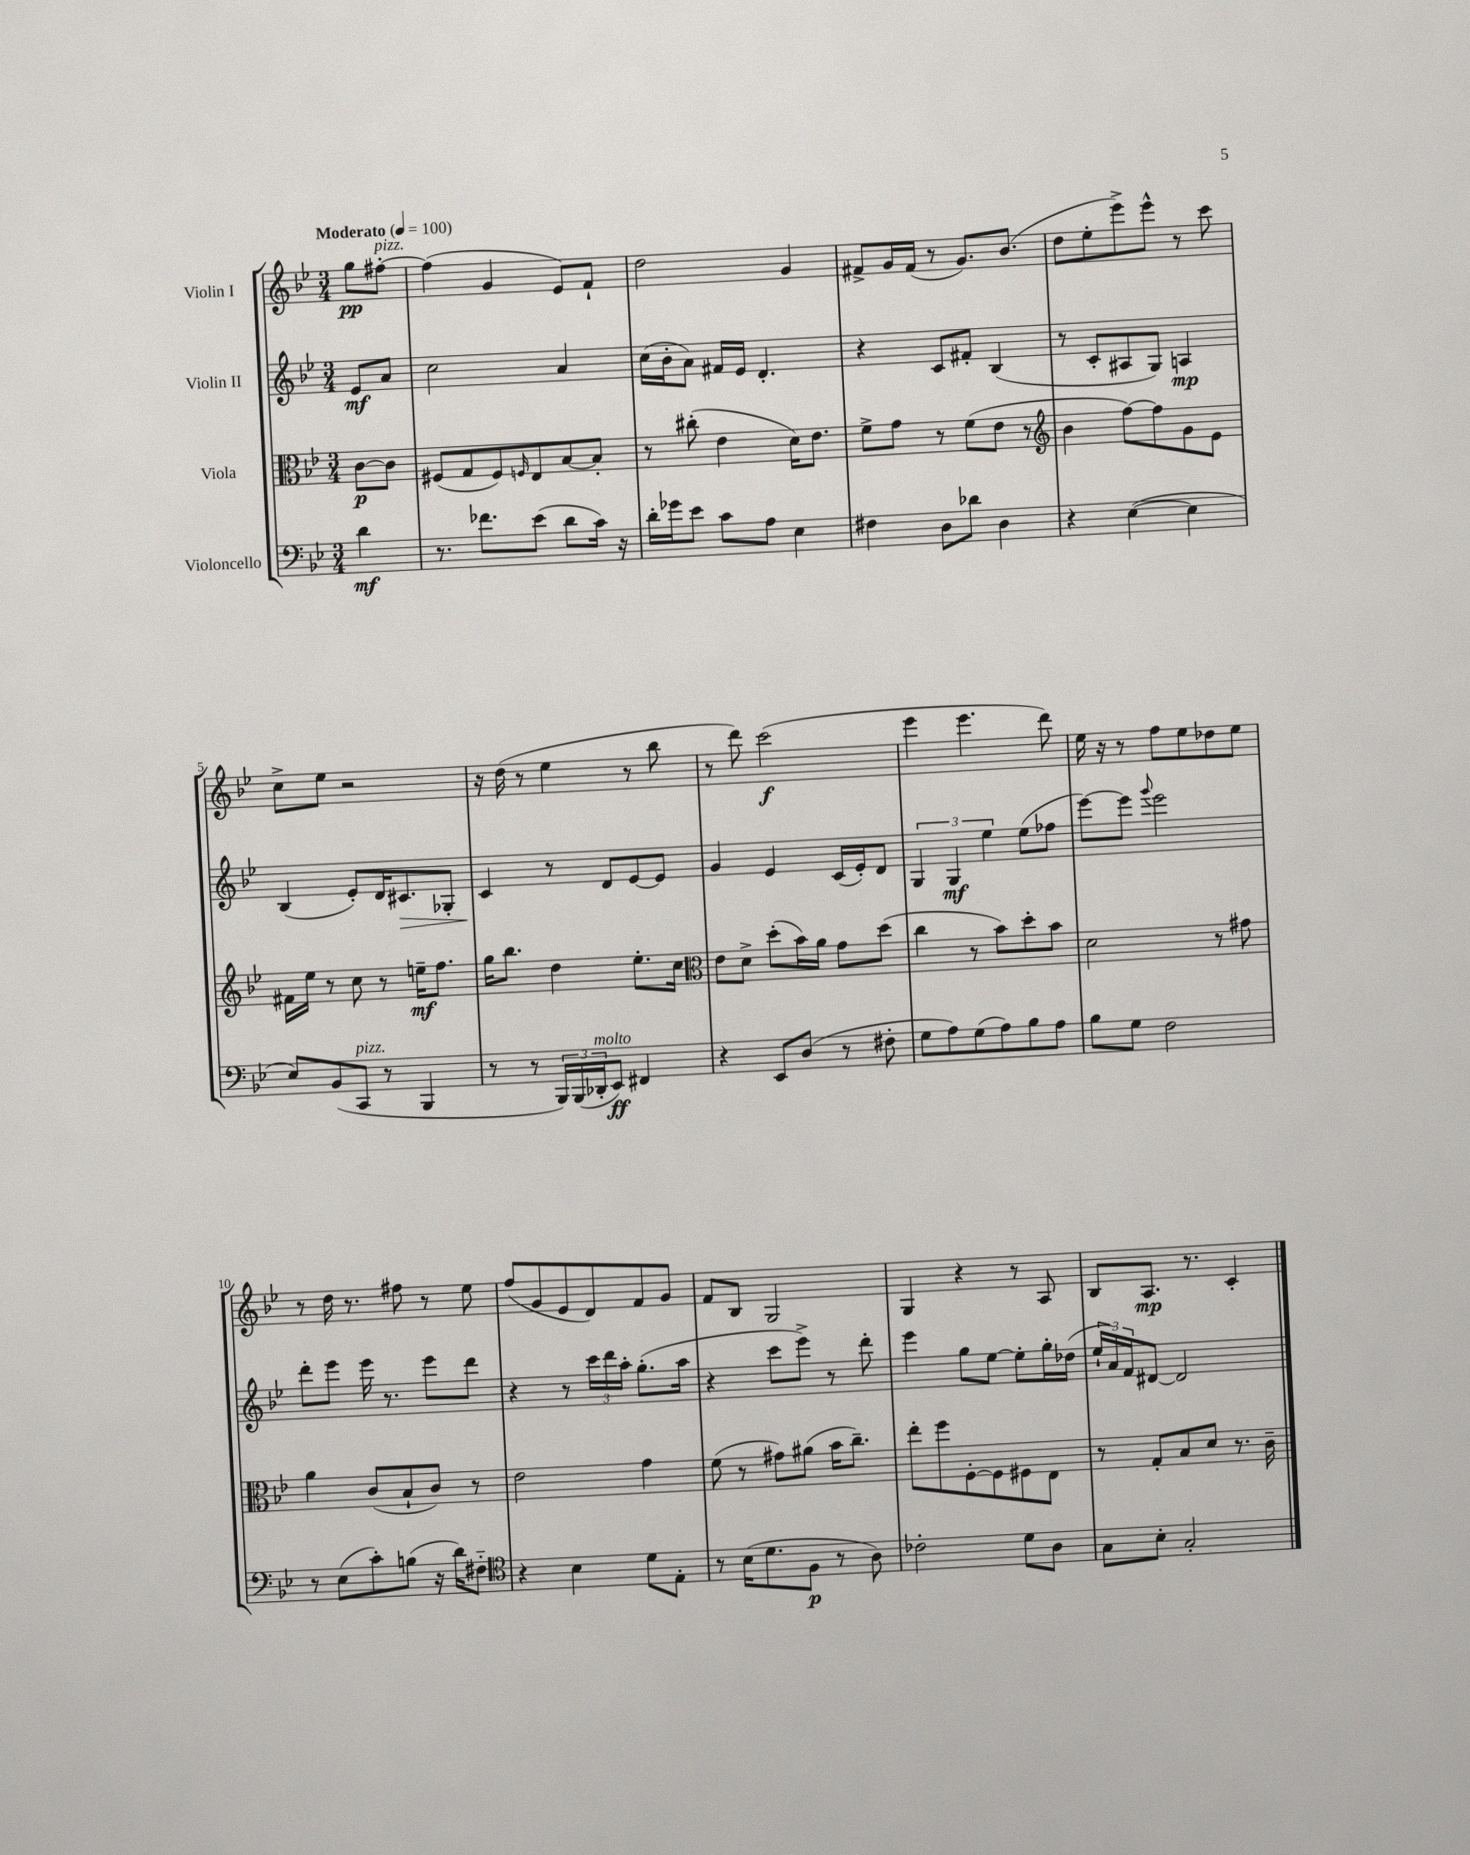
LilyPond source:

<<
\new StaffGroup <<
\new Staff = "s0" \with { instrumentName = "Violin I" } {
    \clef treble \key bes \major \numericTimeSignature \time 3/4 \partial 4 \tempo "Moderato" 4 = 100
    g''8\pp fis''8~-.^\markup { \italic "pizz." } |
    fis''4( g'4 ees'8) f'8-! |
    d''2 g'4 |
    fis'8-> g'16 fis'16( r8 g'8.) bes'8.( |
    d''8 ees''8-. ees'''8->) ees'''8-^ r8 c'''8 |
    c''8-> ees''8 r2 |
    r16 d''16( r8 ees''4 r8 bes''8 |
    r8 d'''8) c'''2\f( |
    ees'''4 ees'''4. d'''8) |
    ees''16 r16 r8 f''8 ees''8 des''8 ees''8 |
    r8 d''16 r8. fis''8 r8 ees''8 |
    f''8( g'8 ees'8 d'8) f'8 g'8 |
    f'8 bes8 g2 |
    g4 r4 r8 a8 |
    bes8 a8.\mp r8. c'4-. \bar "|." |
}
\new Staff = "s1" \with { instrumentName = "Violin II" } {
    \clef treble \key bes \major \numericTimeSignature \time 3/4 \partial 4
    ees'8\mf a'8 |
    c''2 a'4 |
    c''16( bes'16-. a'8) fis'16 ees'16 d'4.-. |
    r4 c'8 fis'8-. bes4( |
    r8 c'8-. ais8 g8) a4\mp |
    bes4( ees'8-.) d'16 cis'8.\> ges8-. |
    c'4\! r8 d'8 ees'8~ ees'8 |
    g'4 ees'4 c'16( ees'16-.) d'8 |
    \tuplet 3/2 { g4 g4\mf ees''4 } ees''8( fes''8 |
    ees'''8~) ees'''8 \appoggiatura { g'''8 } ees'''2 |
    d'''8-. ees'''8 ees'''16 r8. ees'''8 d'''8 |
    r4 r8 \tuplet 3/2 { c'''16 d'''16 a''16-. } g''8.-.( a''16 |
    r4 c'''8 ees'''8->) r8 d'''8-. |
    ees'''4 g''8 ees''8~ ees''8-. g''16-. des''16( |
    \tuplet 3/2 { ees''16-! a'16) f'16 } dis'8~ dis'2 \bar "|." |
}
\new Staff = "s2" \with { instrumentName = "Viola" } {
    \clef alto \key bes \major \numericTimeSignature \time 3/4 \partial 4
    c'8~\p c'8 |
    fis8( g8 fis8) \grace { f16 } ees8 bes8~ bes8-. |
    r8 cis''8-.( ees'4 d'16) ees'8. |
    f'8-> g'8 r8 f'8( ees'8 r8 |
    \clef treble bes'4 f''8~) f''8 g'8 ees'8 |
    fis'16 ees''16 r8 c''8 r8 e''16--\mf f''8. |
    g''16 bes''8. d''4 ees''8.-. c''16 |
    \clef alto ees'8 d'8-> d''8-.( bes'16) a'16 g'8 d''8( |
    c''4 r8 bes'8) d''8-. bes'8 |
    d'2 r8 gis'8 |
    a'4 c'8( bes8-! c'8) r8 |
    ees'2 g'4 |
    f'8( r8 gis'8) ais'8( bes'16 c''8.--) |
    ees''8-. f''8 f8~-. f8 fis8 ees8 |
    r8 g8-. bes8 d'8 r8. c'16-- \bar "|." |
}
\new Staff = "s3" \with { instrumentName = "Violoncello" } {
    \clef bass \key bes \major \numericTimeSignature \time 3/4 \partial 4
    d'4\mf |
    r8. fes'8. ees'8( d'8 c'16) r16 |
    d'16-. ges'16 ees'8 c'8 a8 ees4 |
    fis4 d8 des'8 d4 |
    r4 ees4~( ees4 |
    ees8) bes,8( c,8^\markup { \italic "pizz." } r8 bes,,4 |
    r8 r8 \tuplet 3/2 { bes,,16) bes,,16( des,16-.^\markup { \italic "molto" } } ees,8\ff) fis,4 |
    r4 ees,8 d8( r8 fis8-. |
    g8 a8) g8( a8) bes8 a8 |
    bes8 g8 f2 |
    r8 ees8( c'8-.) b8( r16 d'16) fis8-_ |
    \clef tenor r4 bes4 d'8 ees8-. |
    r8 bes16( d'8. f8\p r8 a8) |
    ces'2-. d'8 a8 |
    g8 bes8-. g2-. \bar "|." |
}
>>
>>
